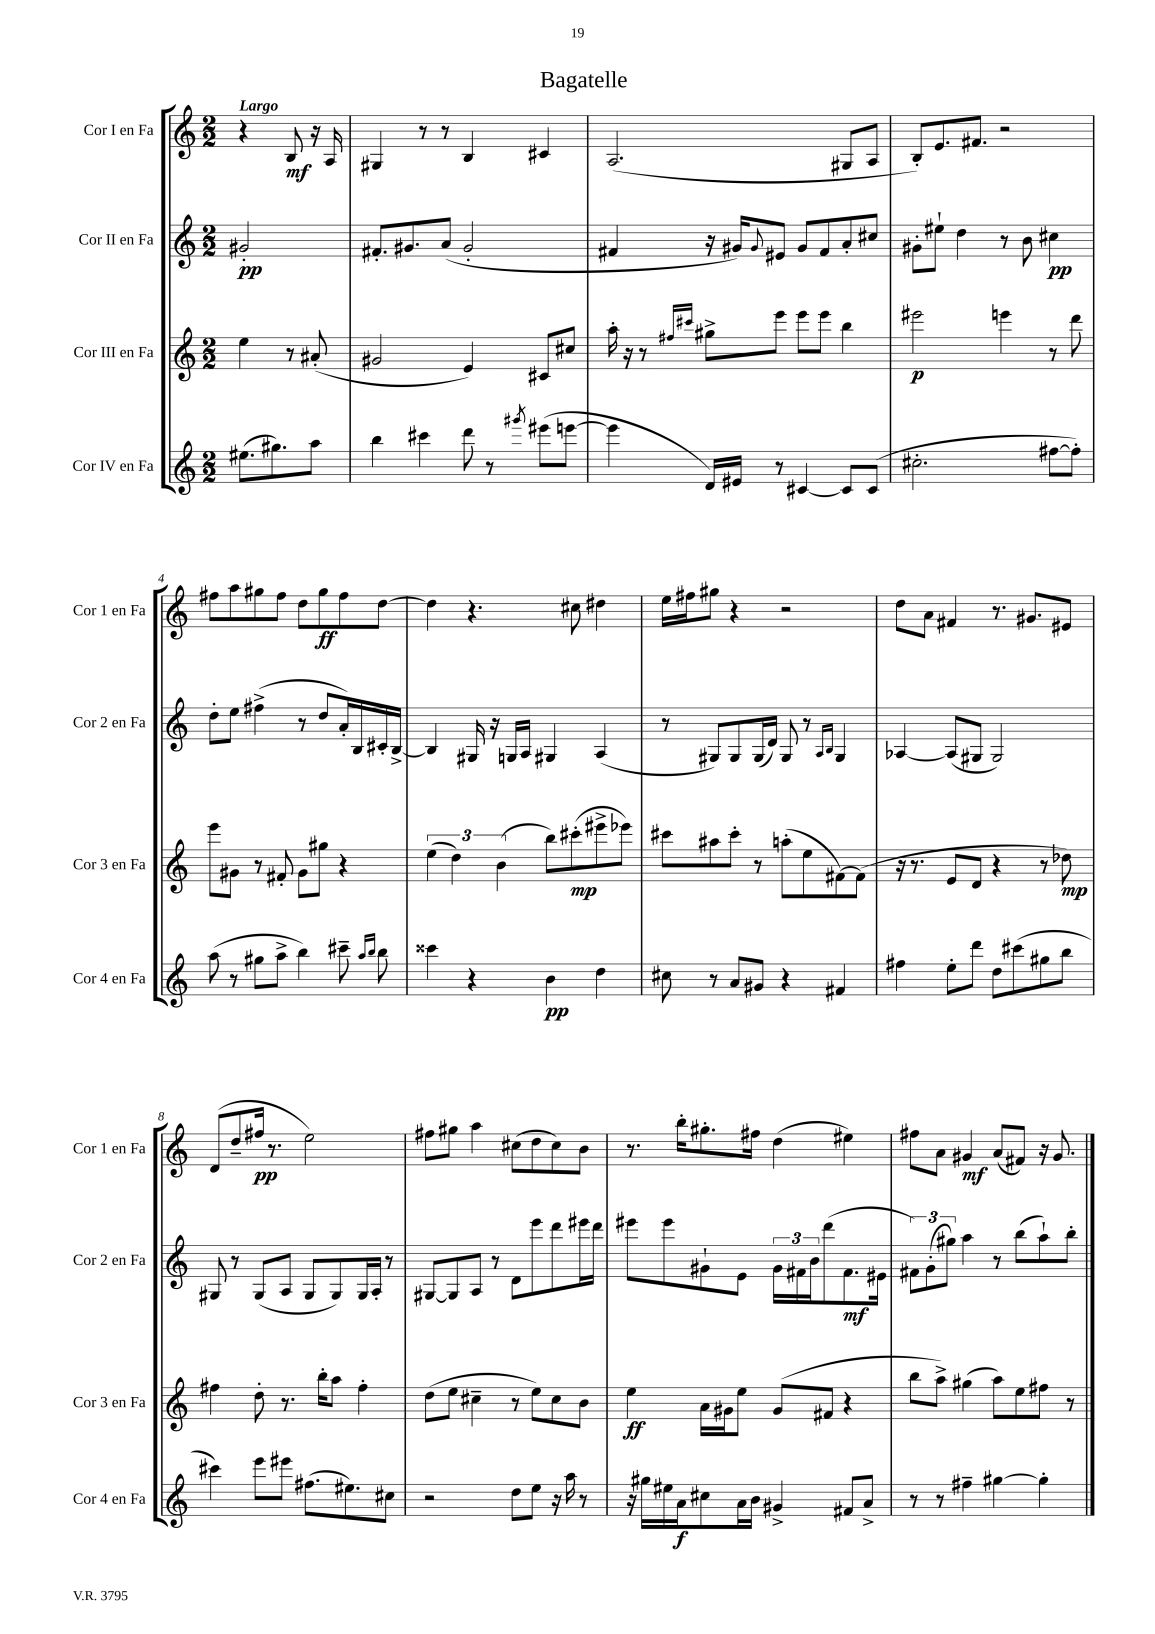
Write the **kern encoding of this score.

**kern	**dynam	**kern	**dynam	**kern	**dynam	**kern	**dynam
*part4	*part4	*part3	*part3	*part2	*part2	*part1	*part1
*staff4	*staff4	*staff3	*staff3	*staff2	*staff2	*staff1	*staff1
*I"Cor IV en Fa	*	*I"Cor III en Fa	*	*I"Cor II en Fa	*	*I"Cor I en Fa	*
*I'Cor 4 en Fa	*	*I'Cor 3 en Fa	*	*I'Cor 2 en Fa	*	*I'Cor 1 en Fa	*
*clefG2	*	*clefG2	*	*clefG2	*	*clefG2	*
*k[]	*	*k[]	*	*k[]	*	*k[]	*
*M2/2	*	*M2/2	*	*M2/2	*	*M2/2	*
=	=	=	=	=	=	=	=
!	!	!	!	!	!	!LO:TX:a:B:t=Largo	!
(8.ee#X\L	.	4ee\	.	2g#X'/	pp	4r	.
8.gg#X\)	.	.	.	.	.	.	.
.	.	8r	.	.	.	8B/	mf
8aa\J	.	(8a#X'/	.	.	.	16r	.
.	.	.	.	.	.	16A/	.
=1	=1	=1	=1	=1	=1	=1	=1
4bb\	.	2g#X/	.	8.f#X'/L	.	4G#X/	.
.	.	.	.	8.g#X/	.	.	.
4ccc#X\	.	.	.	.	.	8r	.
.	.	.	.	(8a/J	.	8r	.
8ddd\	.	4e/)	.	2g#'/	.	4B/	.
8r	.	.	.	.	.	.	.
8qggg#X/	.	.	.	.	.	.	.
(8eee#X\L	.	8c#X/L	.	.	.	4c#X/	.
[8eeen\J	.	8cc#X/J	.	.	.	.	.
=2	=2	=2	=2	=2	=2	=2	=2
4eee\]	.	16aa'\	.	4f#X/	.	(2.A/	.
.	.	16r	.	.	.	.	.
.	.	8r	.	.	.	.	.
.	.	16qqff#X/LL	.	.	.	.	.
.	.	16qqccc#X/JJ	.	.	.	.	.
16d/LL)	.	8gg#X^\L	.	16r	.	.	.
16e#X/JJ	.	.	.	16g#X/KL)	.	.	.
.	.	.	.	8qqg#/	.	.	.
8r	.	8eee\J	.	8e#X/J	.	.	.
[4c#X/	.	8eee\L	.	8g#/L	.	.	.
.	.	8eee\J	.	8f#/	.	.	.
8c#/L]	.	4bb\	.	8a'/	.	8G#X/L	.
(8c#/J	.	.	.	8cc#X/J	.	8A/J	.
=3	=3	=3	=3	=3	=3	=3	=3
2.cc#X'\	.	2eee#X\	p	8g#X'\L	.	8B'/L)	.
.	.	.	.	8ee#X`\J	.	8.e/	.
.	.	.	.	4dd\	.	.	.
.	.	.	.	.	.	8.f#X/J	.
.	.	4eeen\	.	8r	.	2r	.
.	.	.	.	8b\	.	.	.
[8ff#X\L	.	8r	.	4cc#X\	pp	.	.
8ff#'\J])	.	8ddd\	.	.	.	.	.
!!LO:LB:g=z
=4	=4	=4	=4	=4	=4	=4	=4
(8aa\	.	8eee\L	.	8dd'\L	.	8ff#X\L	.
8r	.	8g#X\J	.	8ee\J	.	8aa\	.
8gg#X\L	.	8r	.	(4ff#X^\	.	8gg#X\	.
8aa^\J	.	8f#X'/	.	.	.	8ff#\J	.
4bb\)	.	8g#\L	.	8r	.	8dd\L	.
.	.	8gg#X\J	.	8dd/L	.	8gg#\	ff
8ccc#X~\	.	4r	.	16a'/L)	.	8ff#\	.
.	.	.	.	16B/	.	.	.
16qqaa/LL	.	.	.	.	.	.	.
16qqbb/JJ	.	.	.	.	.	.	.
8bb\	.	.	.	16c#X'/	.	[8dd\J	.
.	.	.	.	[16B^/JJ	.	.	.
=5	=5	=5	=5	=5	=5	=5	=5
4ccc##X\	.	(6ee\	.	4B/]	.	4dd\]	.
.	.	6dd\)	.	.	.	.	.
4r	.	.	.	16G#X/	.	4.r	.
.	.	.	.	16r	.	.	.
.	.	(6b\	.	.	.	.	.
.	.	.	.	16Gn/LL	.	.	.
.	.	.	.	16A/JJ	.	.	.
4b\	pp	8bb\L)	.	4G#X/	.	.	.
.	.	(8ccc#X'\	mp	.	.	8cc#X\	.
4dd\	.	8eee#X^\	.	(4A/	.	4dd#X\	.
.	.	8eee-X\J)	.	.	.	.	.
=6	=6	=6	=6	=6	=6	=6	=6
8cc#X\	.	8ccc#X\L	.	8r	.	16ee\LL	.
.	.	.	.	.	.	16ff#X\J	.
8r	.	8aa#X\	.	8G#X/L)	.	8gg#X\J	.
8a/L	.	8ccc#'\J	.	8G#/	.	4r	.
8g#X/J	.	8r	.	(16G#/L	.	.	.
.	.	.	.	16d/JJ)	.	.	.
4r	.	(8aan'\L	.	8G#/	.	2r	.
.	.	8ee\	.	8r	.	.	.
.	.	.	.	16qqA/LL	.	.	.
.	.	.	.	16qqB/JJ	.	.	.
4f#X/	.	[8f#X\)	.	4G#/	.	.	.
.	.	(8f#\J]	.	.	.	.	.
=7	=7	=7	=7	=7	=7	=7	=7
4ff#X\	.	16r	.	[4A-X/	.	8dd\L	.
.	.	8.r	.	.	.	.	.
.	.	.	.	.	.	8a\J	.
8ee'\L	.	8e/L	.	(8A-/L]	.	4f#X/	.
8ddd\J	.	8d/J	.	8G#X/J	.	.	.
8dd\L	.	4r	.	2G#/)	.	8.r	.
(8ccc#X\	.	.	.	.	.	.	.
.	.	.	.	.	.	8.g#X/L	.
8gg#X\	.	8r	.	.	.	.	.
8bb\J	.	8dd-X\)	mp	.	.	8e#X/J	.
!!LO:LB:g=z
=8	=8	=8	=8	=8	=8	=8	=8
4ccc#X\)	.	4ff#X\	.	8G#X/	.	(8d/L	.
.	.	.	.	8r	.	8dd~/	.
8eee\L	.	8dd'\	.	(8G#/L	.	16ff#X/Jk	pp
.	.	.	.	.	.	8.r	.
8eee#X\J	.	8.r	.	8A/J	.	.	.
(8.ff#X\L	.	.	.	8G#/L	.	2ee\)	.
.	.	16bb'\KL	.	.	.	.	.
.	.	8aa\J	.	8G#/)	.	.	.
8.ee#X\)	.	.	.	.	.	.	.
.	.	4ff#'\	.	16G#/L	.	.	.
.	.	.	.	16A'/JJ	.	.	.
8cc#X\J	.	.	.	8r	.	.	.
=9	=9	=9	=9	=9	=9	=9	=9
2r	.	(8dd\L	.	[8G#X/L	.	8ff#X\L	.
.	.	8ee\J	.	8G#/]	.	8gg#X\J	.
.	.	4cc#X~\	.	8A/J	.	4aa\	.
.	.	.	.	8r	.	.	.
8dd\L	.	8r	.	8d\L	.	(8cc#X\L	.
8ee\J	.	8ee\L)	.	8eee\	.	8dd\	.
16r	.	8cc#\	.	8ddd\	.	8cc#\)	.
16aa\	.	.	.	.	.	.	.
8r	.	8b\J	.	16eee#X\L	.	8b\J	.
.	.	.	.	16ddd\JJ	.	.	.
=10	=10	=10	=10	=10	=10	=10	=10
16r	.	4ee\	ff	8eee#X\L	.	8.r	.
16gg#X\LL	.	.	.	.	.	.	.
16ee#X\	.	.	.	8eee#\	.	.	.
16a\J	f	.	.	.	.	16bb'\KL	.
8cc#X\	.	16a\LL	.	8g#X`\	.	8.gg#X'\	.
.	.	16g#X\J	.	.	.	.	.
16a\L	.	8ee\J	.	8e\J	.	.	.
16b\JJ	.	.	.	.	.	16ff#X\Jk	.
4g#X^/	.	(8g#/L	.	24g#\LL	.	(4dd\	.
.	.	.	.	24f#X\	.	.	.
.	.	.	.	24b\J	.	.	.
.	.	8f#X/J	.	(8ddd\	.	.	.
8f#X/L	.	4r	.	8.f#\	mf	4ee#X\)	.
8a^/J	.	.	.	.	.	.	.
.	.	.	.	16e#X\Jk	.	.	.
=11	=11	=11	=11	=11	=11	=11	=11
8r	.	8bb\L	.	12f#X\L)	.	8ff#X\L	.
.	.	.	.	(12g'\	.	.	.
8r	.	8aa^\J)	.	.	.	8a\J	.
.	.	.	.	12gg#X\J)	.	.	.
4ff#X~\	.	(4gg#X\	.	4aa\	.	4g#X/	mf
[4gg#X\	.	8aa\L)	.	8r	.	(8a/L	.
.	.	8ee\	.	(8bb\L	.	8f#X/J)	.
4gg#'\]	.	8ff#X\J	.	8aa`\)	.	16r	.
.	.	.	.	.	.	8.g#/	.
.	.	8r	.	8bb'\J	.	.	.
==	==	==	==	==	==	==	==
*-	*-	*-	*-	*-	*-	*-	*-
